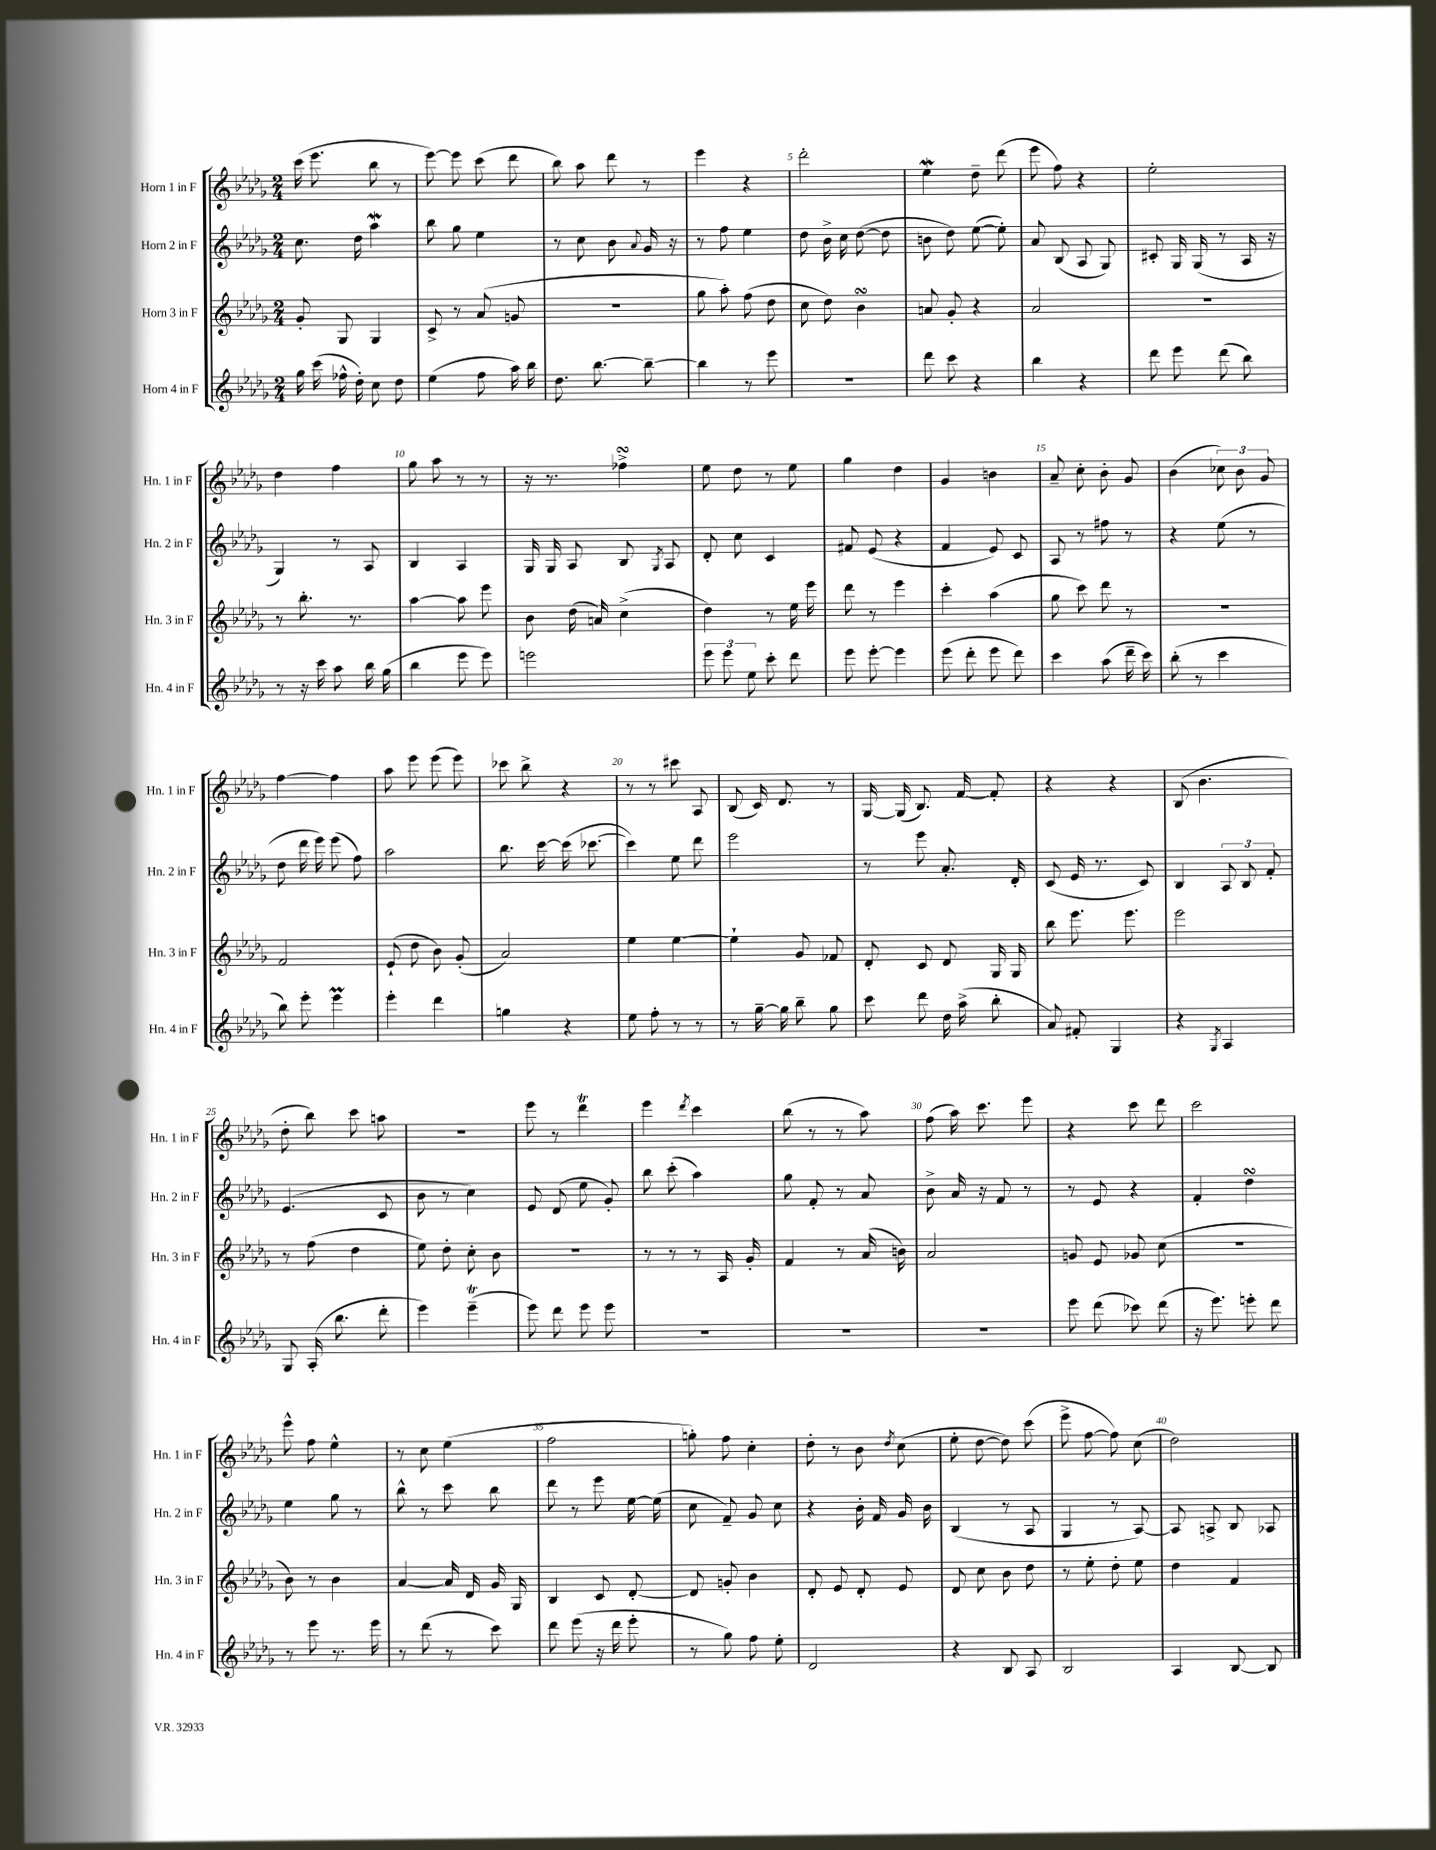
<<
\new StaffGroup <<
\new Staff = "s0" \with { instrumentName = "Horn 1 in F" shortInstrumentName = "Hn. 1 in F" } {
    \clef treble \key des \major \numericTimeSignature \time 2/4
    \autoBeamOff c'''16( ees'''8. bes''8 r8 |
    ees'''8~) ees'''8 c'''8( des'''8 |
    bes''8) aes''8 des'''8 r8 |
    ees'''4 r4 |
    des'''2-. |
    ees''4\mordent des''8-- des'''8( |
    ees'''8 f''8) r4 |
    ees''2-. |
    des''4 f''4 |
    ges''8 aes''8 r8 r8 |
    r16 r8. fes''4->\turn |
    ees''8 des''8 r8 ees''8 |
    ges''4 des''4 |
    ges'4 b'4 |
    aes'8-- c''8-. bes'8-. ges'8 |
    bes'4( \tuplet 3/2 { ces''8) bes'8 ges'8 } |
    f''4~ f''4 |
    aes''8 ees'''8 ees'''8( ees'''8) |
    ces'''8 bes''8-> r4 |
    r8 r8 cis'''8 aes8 |
    bes8( c'16) des'8. r8 |
    ges16~ ges16( bes8.) f'16~ f'8-. |
    r4 r4 |
    bes8( bes'4. |
    des''8-. bes''8) c'''8 a''8 |
    r2 |
    ees'''8 r8 des'''4\trill |
    ees'''4 \acciaccatura { des'''8 } c'''4 |
    bes''8( r8 r8 aes''8) |
    f''8( aes''16) c'''8. ees'''8 |
    r4 c'''8 des'''8 |
    c'''2 |
    ees'''8-^ f''8 ees''4-^ |
    r8 c''8 ees''4( |
    f''2 |
    g''8-.) f''8 c''4-. |
    des''8-. r8 bes'8 \acciaccatura { des''8 } c''8( |
    ees''8-. des''8~ des''8) c'''8( |
    ees'''8-> f''8~ f''8) c''8( |
    des''2) \bar "|." |
}
\new Staff = "s1" \with { instrumentName = "Horn 2 in F" shortInstrumentName = "Hn. 2 in F" } {
    \clef treble \key des \major \numericTimeSignature \time 2/4
    \autoBeamOff c''8. des''16 aes''4\mordent |
    bes''8 ges''8 ees''4 |
    r8 c''8 bes'8 \appoggiatura { aes'8 } ges'16 r16 |
    r8 f''8 ees''4 |
    des''8 bes'16-> c''16 des''8~( des''8 |
    b'8 des''8) ees''8~( ees''8-.) |
    aes'8 bes8( aes8 ges8) |
    cis'8-. ges16 ges16( r8 aes16 r16 |
    ges4) r8 aes8 |
    bes4 aes4 |
    ges16 ges16 aes8 bes8 \acciaccatura { ges8 } aes8 |
    des'8-. c''8 c'4 |
    fis'8 ees'8( r4 |
    f'4 ees'8) c'8 |
    aes8 r8 fis''8 r8 |
    r4 ees''8( r8 |
    des''8 des'''16 ees'''16) ees'''8( f''8) |
    aes''2 |
    bes''8. c'''16~ c'''16( ces'''8.~ |
    ces'''4) ees''8 des'''8 |
    ees'''2 |
    r8 ees'''8 aes'8.-. des'16-. |
    c'8( ees'16 r8. c'8) |
    bes4 \tuplet 3/2 { aes8 bes8 f'8-. } |
    ees'4.( c'8 |
    bes'8 r8 c''4) |
    ees'8 des'8( ees''8 ges'8-.) |
    bes''8 c'''8-.( aes''4) |
    ges''8 f'8-. r8 aes'8 |
    bes'8-> aes'16 r16 f'8 r8 |
    r8 ees'8 r4 |
    f'4-. des''4\turn |
    ees''4 ges''8 r8 |
    bes''8-^ r8 c'''8 bes''8 |
    des'''8 r8 ees'''8 ees''16~ ees''16( |
    c''8 f'8--) ges'8 c''8 |
    r4 bes'16-. f'16 ges'16 bes'16 |
    bes4( r8 aes8 |
    ges4 r8 aes8~) |
    aes8 a8-> bes8 aes8 \bar "|." |
}
\new Staff = "s2" \with { instrumentName = "Horn 3 in F" shortInstrumentName = "Hn. 3 in F" } {
    \clef treble \key des \major \numericTimeSignature \time 2/4
    \autoBeamOff ges'8-. ges8 ges4 |
    c'8-> r8 aes'8( g'8 |
    R2 |
    ges''8 aes''8-.) f''8( des''8 |
    c''8 des''8) bes'4\turn |
    a'8 ges'8-. r4 |
    aes'2 |
    R2 |
    r8 bes''8.-. r8. |
    aes''4~ aes''8 ees'''8 |
    bes'8 des''16( a'16) c''4->( |
    des''4) r8 ees''16 ees'''16 |
    des'''8 r8 ees'''4 |
    c'''4-. aes''4( |
    ges''8 c'''8) des'''8 r8 |
    R2 |
    f'2 |
    ees'8-!( des''8 bes'8) ges'8-.( |
    aes'2) |
    ees''4 ees''4~ |
    ees''4-! ges'8 fes'8 |
    des'8-. c'8 des'8 ges16 ges16 |
    bes''8 ees'''8. ees'''8. |
    ees'''2 |
    r8 f''8( des''4 |
    ees''8) des''8-. c''8-. bes'8 |
    R2 |
    r8 r8 r8 aes16 ges'16-. |
    f'4 r8 aes'16( b'16) |
    aes'2 |
    g'8 ees'8 ges'8 c''8( |
    r2 |
    bes'8) r8 bes'4 |
    aes'4~ aes'16 des'16 ges'16 ges16 |
    bes4 c'8 des'8~-. |
    des'8 g'8-. bes'4 |
    des'8-. ees'8 des'8-. ees'8 |
    des'8 c''8 bes'8 des''8 |
    r8 ees''8-. des''8-. ees''8 |
    des''4 f'4 \bar "|." |
}
\new Staff = "s3" \with { instrumentName = "Horn 4 in F" shortInstrumentName = "Hn. 4 in F" } {
    \clef treble \key des \major \numericTimeSignature \time 2/4
    \autoBeamOff ges''16 c'''16( fes''16-^ des''16-.) c''8 des''8 |
    ees''4( f''8 aes''16) bes''16 |
    des''8. bes''8.~ bes''8~-- |
    bes''4 r8 ees'''8 |
    R2 |
    des'''8 c'''8 r4 |
    bes''4 r4 |
    des'''8 ees'''8 des'''8( bes''8) |
    r8 r16 c'''16 aes''8 bes''16 ges''16( |
    bes''4 ees'''8 ees'''8) |
    e'''2 |
    \tuplet 3/2 { ees'''8 ees'''8 ees''8 } c'''8-. des'''8 |
    ees'''8 ees'''8~-. ees'''4 |
    ees'''8( des'''8-. ees'''8 des'''8) |
    c'''4 aes''8( des'''16-- c'''16) |
    bes''8-.( r8 c'''4 |
    bes''8) ees'''8-. ees'''4\prall |
    ees'''4-. des'''4 |
    g''4 r4 |
    ees''8 f''8-. r8 r8 |
    r8 ges''16~-- ges''16 bes''8-- ges''8 |
    c'''8 des'''8 des''16 aes''16->( bes''8-. |
    aes'8) fis'8-. ges4 |
    r4 \acciaccatura { ges8 } aes4 |
    ges8 aes16-.( bes''8. des'''8-. |
    ees'''4) ees'''4--\trill( |
    ees'''8) des'''8 ees'''8 ees'''8 |
    R2 |
    R2 |
    R2 |
    ees'''8 des'''8( ces'''8) des'''8( |
    r16 ees'''8.) e'''8-. des'''8 |
    r8 ees'''8 r8. ees'''16 |
    r8 des'''8( r8 c'''8) |
    des'''8 ees'''8( r16 des'''16 ees'''8-. |
    r8 ges''8) f''8 ees''8-. |
    des'2 |
    r4 bes8 aes8 |
    bes2 |
    aes4 bes8~ bes8 \bar "|." |
}
>>
>>
\layout { \context { \Score \override BarNumber.break-visibility = ##(#f #t #t) barNumberVisibility = #(every-nth-bar-number-visible 5) } }
